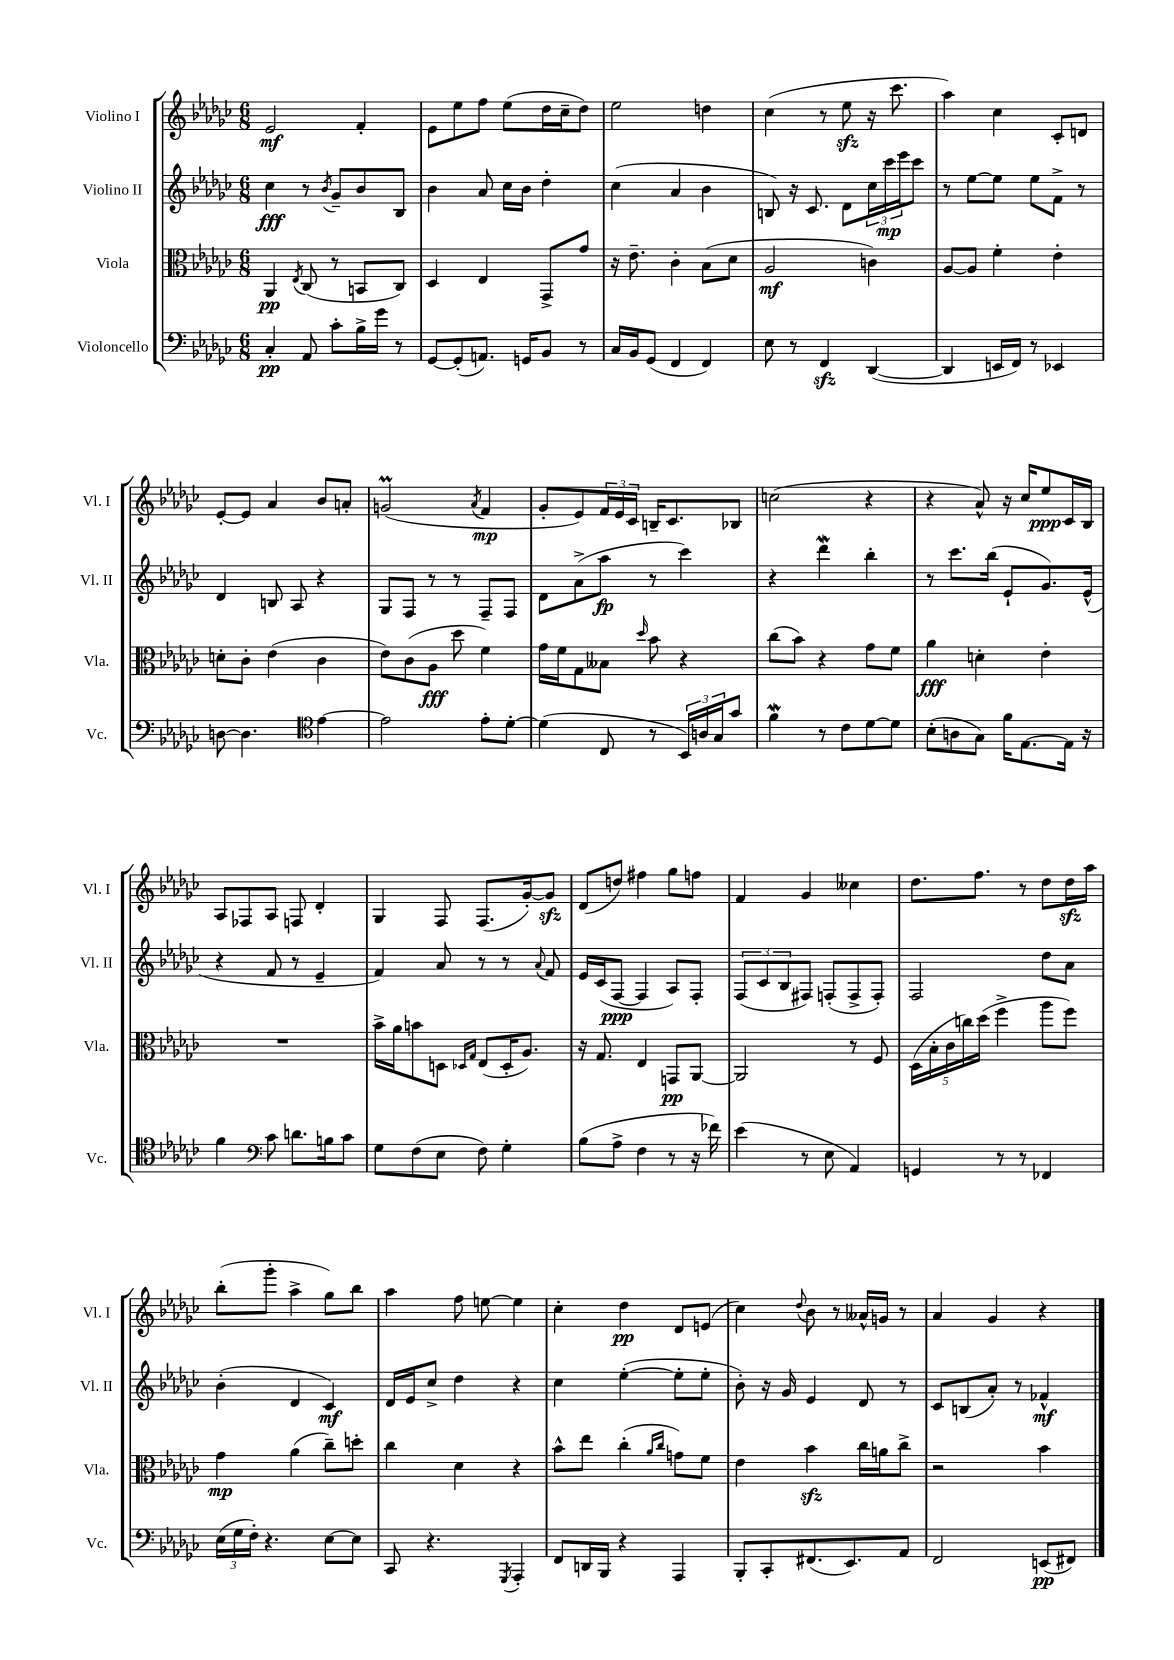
<<
\new StaffGroup <<
\new Staff = "s0" \with { instrumentName = "Violino I" shortInstrumentName = "Vl. I" } {
    \clef treble \key ges \major \numericTimeSignature \time 6/8
    ees'2\mf f'4-. |
    ees'8 ees''8 f''8 ees''8( des''16 ces''16-- des''8) |
    ees''2 d''4 |
    ces''4( r8 ees''8\sfz r16 ces'''8. |
    aes''4) ces''4 ces'8-. d'8 |
    ees'8~-. ees'8 aes'4 bes'8 a'8-. |
    g'2\prall( \acciaccatura { aes'8 } f'4\mp |
    ges'8-. ees'8) \tuplet 3/2 { f'16 ees'16 ces'16 } b16-- ces'8. bes8 |
    c''2( r4 |
    r4 aes'8-^) r16 ces''16 ees''8\ppp ces'16 bes16 |
    aes8 fes8 aes8 f8 des'4-. |
    ges4 f8 f8.( ges'16~-.) ges'8\sfz |
    des'8( d''8) fis''4 ges''8 f''8 |
    f'4 ges'4 ceses''4 |
    des''8. f''8. r8 des''8 des''16\sfz aes''16 |
    bes''8-.( ges'''8-. aes''4-> ges''8) bes''8 |
    aes''4 f''8 e''8~ e''4 |
    ces''4-. des''4\pp des'8 e'8( |
    ces''4) \appoggiatura { des''8 } bes'8 r8 aeses'16-^ g'16 r8 |
    aes'4 ges'4 r4 \bar "|." |
}
\new Staff = "s1" \with { instrumentName = "Violino II" shortInstrumentName = "Vl. II" } {
    \clef treble \key ges \major \numericTimeSignature \time 6/8
    ces''4\fff r8 \acciaccatura { bes'8 } ges'8-- bes'8 bes8 |
    bes'4 aes'8 ces''16 bes'16 des''4-. |
    ces''4( aes'4 bes'4 |
    b8) r16 ces'8. des'8 \tuplet 3/2 { ces''16 ces'''16\mp ees'''16 } ces'''8 |
    r8 ees''8~ ees''8 ees''8 f'8-> r8 |
    des'4 b8 aes8 r4 |
    ges8 f8 r8 r8 f8-- f8 |
    des'8 aes'8->( aes''8\fp r8 ces'''4) |
    r4 des'''4\mordent bes''4-. |
    r8 ces'''8. bes''16( ees'8-! ges'8.) ees'16-^( |
    r4 f'8 r8 ees'4-- |
    f'4) aes'8 r8 r8 \appoggiatura { aes'8 } f'8 |
    ees'16 ces'16( f8~\ppp f4 aes8) f8-. |
    \tuplet 3/2 { f8( ces'8 bes8 } fis8) f8-.( f8-> f8-.) |
    f2 des''8 aes'8 |
    bes'4-.( des'4 ces'4\mf) |
    des'16 ees'16 ces''8-> des''4 r4 |
    ces''4 ees''4~-.( ees''8-. ees''8-. |
    bes'8-.) r16 ges'16 ees'4 des'8 r8 |
    ces'8 b8( aes'8-.) r8 fes'4-^\mf \bar "|." |
}
\new Staff = "s2" \with { instrumentName = "Viola" shortInstrumentName = "Vla." } {
    \clef alto \key ges \major \numericTimeSignature \time 6/8
    aes,4\pp \acciaccatura { ees8 } ces8( r8 b,8 ces8) |
    des4 ees4 ges,8-> ges'8 |
    r16 ees'8.-- ces'4-. bes8( des'8 |
    aes2\mf c'4) |
    aes8~ aes8 f'4-. ees'4-. |
    d'8-. ces'8-. ees'4( ces'4 |
    ees'8) ces'8( aes8\fff des''8 f'4) |
    ges'16 f'16 ges8 beses8 \grace { des''16 } bes'8 r4 |
    ces''8( bes'8) r4 ges'8 f'8 |
    aes'4\fff d'4-. ees'4-. |
    R2. |
    bes'16-> aes'16 b'8 d8 \grace { des16 ges16 } ees8( des16-. aes8.) |
    r16 ges8. ees4 g,8\pp aes,8~ |
    aes,2 r8 f8 |
    \tuplet 5/4 { des16( bes16-. ces'16 c''16) des''16( } f''4-> aes''8 f''8) |
    ges'4\mp aes'4( ces''8--) d''8-. |
    ces''4 des'4 r4 |
    bes'8-^ ees''8 ces''4-.( \grace { aes'16 ces''16 } g'8) f'8 |
    ees'4 bes'4\sfz ces''16 a'16 ces''8-> |
    r2 bes'4 \bar "|." |
}
\new Staff = "s3" \with { instrumentName = "Violoncello" shortInstrumentName = "Vc." } {
    \clef bass \key ges \major \numericTimeSignature \time 6/8
    ces4-.\pp aes,8 ces'8-. bes16-> ges'16 r8 |
    ges,8~ ges,8-.( a,8.) g,16 bes,8 r8 |
    ces16 bes,16 ges,8( f,4 f,4) |
    ees8 r8 f,4\sfz des,4~( |
    des,4 e,16 f,16) r8 ees,4 |
    d8~ d4. \clef tenor ees'4~ |
    ees'2 ees'8-. des'8~-. |
    des'4( ces8 r8 \tuplet 3/2 { bes,16) a16 ges16 } ges'8 |
    f'4\mordent r8 ces'8 des'8~ des'8 |
    bes8-.( a8 ges8) f'16 ees8.~ ees16 r16 |
    f'4 \clef bass ces'8 d'8. b16 ces'8 |
    ges8 f8( ees8 f8) ges4-. |
    bes8( aes8-> f4 r8 r16 fes'16) |
    ees'4( r8 ees8 aes,4) |
    g,4 r8 r8 fes,4 |
    \tuplet 3/2 { ees16( ges16 f16-.) } r4. ees8~ ees8 |
    ces,8 r4. \acciaccatura { ges,,8 } aes,,4-. |
    f,8 d,16 bes,,16 r4 aes,,4 |
    bes,,8-. ces,8-. fis,8.( ees,8.) aes,8 |
    f,2 e,8\pp( fis,8) \bar "|." |
}
>>
>>
\layout { \context { \Score \remove "Bar_number_engraver" } }
